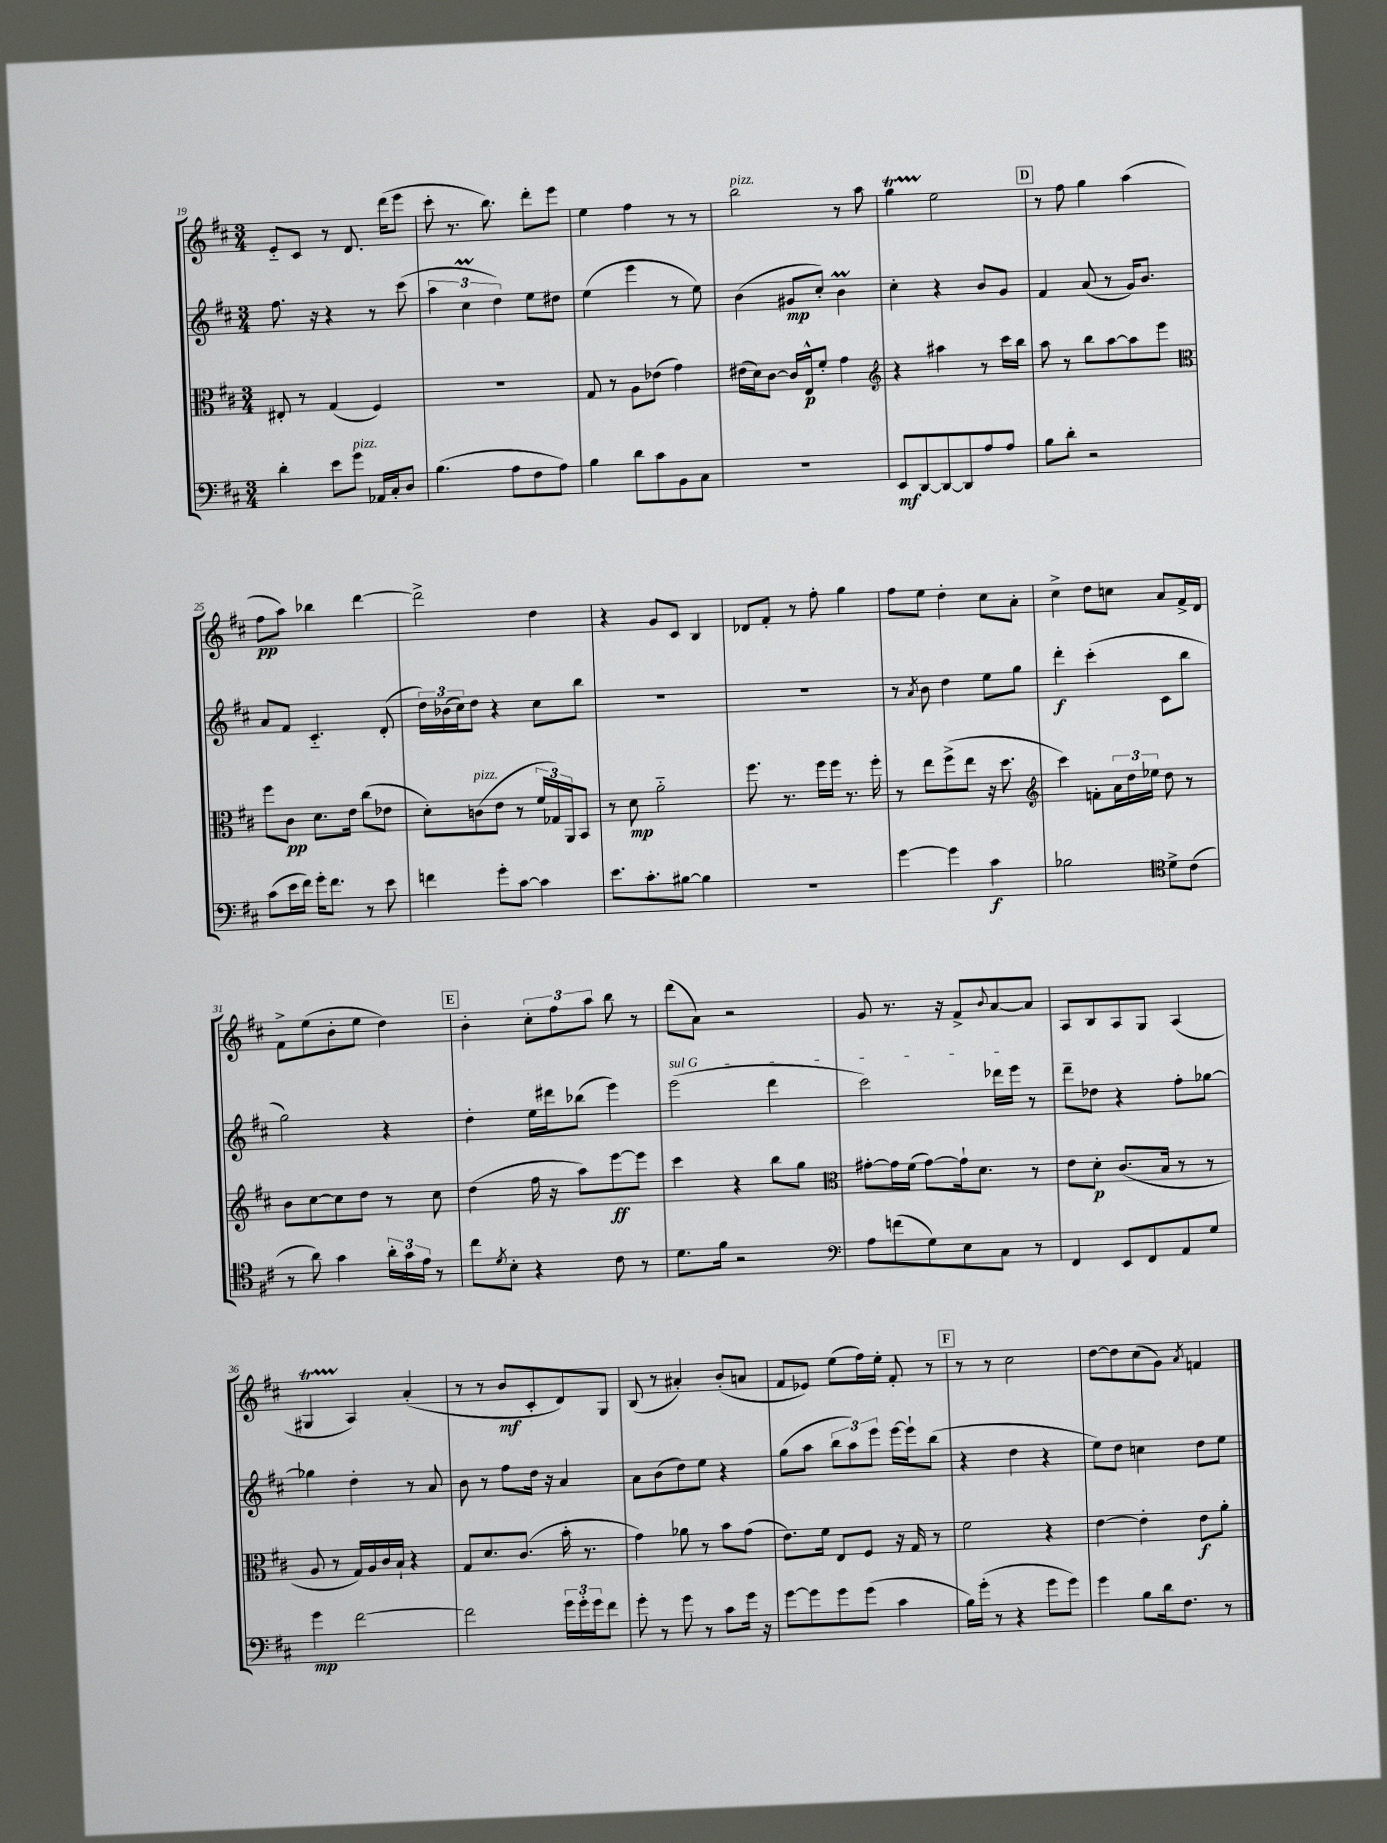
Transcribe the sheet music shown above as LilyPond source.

<<
\new StaffGroup <<
\new Staff = "s0" {
    \clef treble \key d \major \numericTimeSignature \time 3/4
    e'8-_ cis'8 r8 d'8. d'''16( e'''8 |
    cis'''8-. r8. b''8.) d'''8-. e'''8 |
    e''4 fis''4 r8 r8 |
    b''2^\markup { \italic "pizz." } r8 a''8 |
    g''4\startTrillSpan e''2\stopTrillSpan |
    \mark \markup { \box "D" } r8 fis''8 g''4 a''4( |
    fis''8\pp a''8) bes''4 d'''4~ |
    d'''2-> d''4 |
    r4 g'8 cis'8 b4 |
    des'8 fis'8-. r8 fis''8-. g''4 |
    fis''8 e''8 d''4-. cis''8 a'8-. |
    cis''4-> d''8 c''8 a'8 fis'16-> d'16 |
    fis'8-> e''8( b'8-. e''8 d''4) |
    \mark \markup { \box "E" } b'4-. \tuplet 3/2 { cis''8-. fis''8 a''8 } b''8 r8 |
    d'''8( a'8) r2 |
    g'8 r8. r16 fis'8-> \appoggiatura { b'8 } a'8~ a'8 |
    a8 b8 a8 g8 a4( |
    gis4\startTrillSpan a4\stopTrillSpan) a'4-.( |
    r8 r8 b'8\mf cis'8-. d'8) g8 |
    b8( r8 ais'4-.) b'8-.( a'8 |
    fis'8 ees'8) e''8( fis''16) e''16-. fis'8-. r8 |
    \mark \markup { \box "F" } r8 r8 cis''2 |
    d''8~ d''8 cis''8( g'8) \acciaccatura { a'8 } f'4 \bar "|." |
}
\new Staff = "s1" {
    \clef treble \key d \major \numericTimeSignature \time 3/4
    fis''8. r16 r4 r8 cis'''8( |
    \tuplet 3/2 { a''4 cis''4\prall d''4) } e''8 dis''8 |
    e''4( e'''4 r8 e''8) |
    b'4( gis'8\mp cis''8-.) b'4\prall |
    cis''4-. r4 b'8 g'8 |
    \mark \markup { \box "D" } fis'4 a'8( r8 g'16) b'8. |
    a'8 fis'8 cis'4.-_ d'8-.( |
    \tuplet 3/2 { d''16) bes'16( cis''16) } d''8 r4 cis''8 b''8 |
    R2. |
    R2. |
    r8 \acciaccatura { a'8 } b'8 d''4 e''8 g''8 |
    d'''4-.\f cis'''4-.( cis'8 b''8 |
    g''2) r4 |
    \mark \markup { \box "E" } d''4-. e''16 dis'''16 bes''8( e'''4) |
    \once \override TextSpanner.bound-details.left.text = \markup { \italic "sul G" } e'''2\startTextSpan( d'''4 |
    cis'''2) des'''16 e'''16\stopTextSpan r8 |
    d'''8-- des''8 r4 fis''8-. ges''8~ |
    ges''4 d''4-. r8 a'8 |
    b'8 r8 fis''8 d''16 r16 a'4 |
    a'8 b'8( d''8) e''8 r4 |
    g''8( a''8 \tuplet 3/2 { b''8 a''8) e'''8 } e'''16~ e'''16-! b''8( |
    \mark \markup { \box "F" } r4 d''4 r4 |
    e''8) d''8 c''4 d''8 e''8 \bar "|." |
}
\new Staff = "s2" {
    \clef alto \key d \major \numericTimeSignature \time 3/4
    eis8-. r8 g4( fis4) |
    R2. |
    g8 r8 a8 ees'8( g'4) |
    eis'16( d'16) cis'8~ cis'16 e16-^\p fis'8-. g'4 |
    \clef treble r4 ais''4 r8 cis'''16 b''16 |
    \mark \markup { \box "D" } a''8 r8 b''8 a''8~ a''8 e'''8 |
    \clef alto fis''8 cis'8\pp d'8. e'16 cis''8( ees'8 |
    d'8-.) c'8^\markup { \italic "pizz." }( e'8 r8 \tuplet 3/2 { fis'16 ges16) a,16 } b,8 |
    r8 d'8\mp a'2-_ |
    fis''8. r8. fis''16 fis''16 r8. fis''16-. |
    r8 e''8 fis''8->( e''8 r16 d''8. |
    \clef treble cis'''4) f'8-. \tuplet 3/2 { a'16 d''16 ees''16 } d''8 r8 |
    b'8 cis''8~ cis''8 d''8 r8 cis''8 |
    \mark \markup { \box "E" } d''4( fis''16 r16 a''8) e'''8~\ff e'''8 |
    cis'''4 r4 b''8 g''8 |
    \clef alto gis'8~-. gis'16 fis'16( gis'8~) gis'16-! d'8. r8 |
    e'8 d'8-.\p cis'8.( b16 r8 r8 |
    a8 r8 g16) a16 cis'16 b16-! r4 |
    g8 d'8. cis'8.( b'16-. r8. |
    g'4) aes'8 r8 b'8 g'8( |
    e'8.) fis'16 e8 fis8 r16 g16 r8 |
    \mark \markup { \box "F" } fis'2 r4 |
    e'4~ e'4-. e'8\f a'8-. \bar "|." |
}
\new Staff = "s3" {
    \clef bass \key d \major \numericTimeSignature \time 3/4
    d'4-. e'8 g'8^\markup { \italic "pizz." } aes,16 cis16-. d8 |
    b4.( a8 fis8 a8) |
    b4 d'8 cis'8 b,8 cis8 |
    R2. |
    e,8\mf d,8~ d,8~ d,8 a8 a8 |
    \mark \markup { \box "D" } b8 d'8-. r2 |
    cis'8( e'16 fis'16) g'16-. fis'8. r8 e'8 |
    f'4 g'8-. cis'8~ cis'4 |
    e'8. cis'8.-. bis8~ bis4 |
    R2. |
    g'4~ g'4 cis'4\f |
    bes2 \clef tenor d'8-> cis'8( |
    r8 a'8) g'4 \tuplet 3/2 { a'16-. g'16 e'16 } r8 |
    \mark \markup { \box "E" } cis''8 \acciaccatura { d'8 } b8-. r4 cis'8 r8 |
    d'8. fis'16 r2 |
    \clef bass a8 f'8( g8) e8 cis8 r8 |
    fis,4 e,8 fis,8 a,8 g8 |
    g'4\mp fis'2~ |
    fis'2 \tuplet 3/2 { g'16 g'16-. g'16 } fis'8 |
    g'8-. r8 g'8 r8 cis'8 g'16 r16 |
    g'8~ g'8 g'8 g'8( cis'4 |
    \mark \markup { \box "F" } b16) g'16-.( r8 r4 g'8 g'8) |
    g'4 b8 d'16 fis8. r8 \bar "|." |
}
>>
>>
\layout { \context { \Score currentBarNumber = #19 } }
